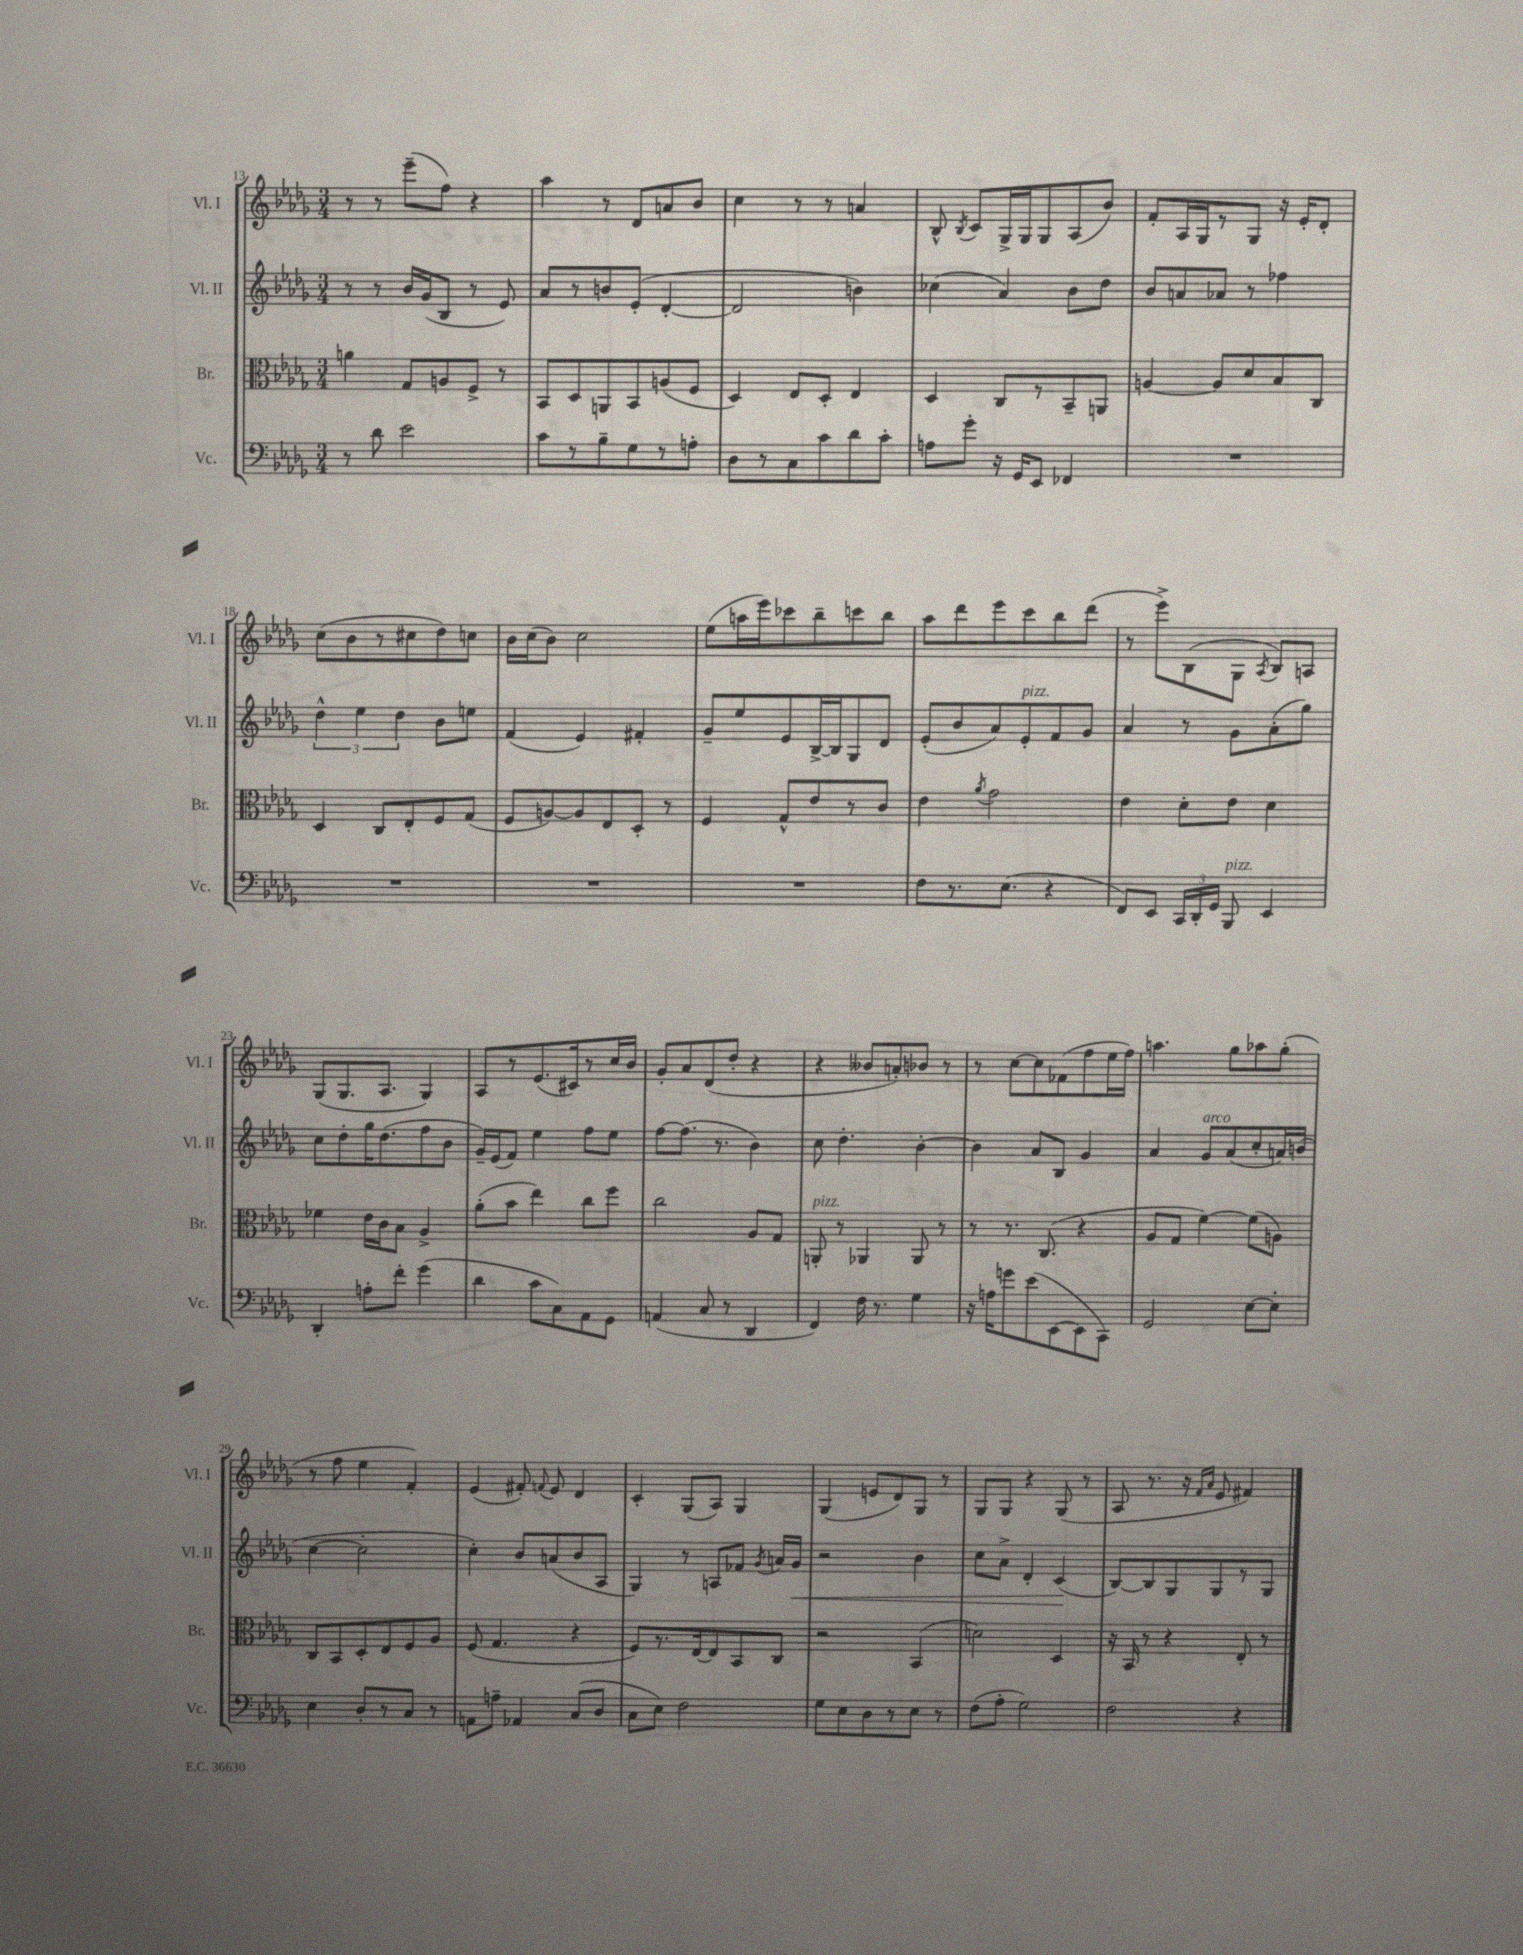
<<
\new StaffGroup <<
\new Staff = "s0" \with { instrumentName = "Vl. I" shortInstrumentName = "Vl. I" } {
    \clef treble \key des \major \numericTimeSignature \time 3/4
    \autoBeamOff r8 r8 ees'''8[--( f''8]) r4 |
    aes''4 r8 des'8[ a'8 bes'8] |
    c''4 r8 r8 a'4 |
    bes8-^ \acciaccatura { bes8 } c'8[ ges16-> ges16 ges8 aes8( bes'8]) |
    f'8[-. aes16 ges16 r8 ges8] r16 ees'16[-. des'8]-. |
    c''8[( bes'8 r8 cis''8 des''8) c''8] |
    bes'16[ c''16( bes'8]) c''2 |
    ees''8[( a''16 ees'''16) ces'''8 bes''8-- c'''8 bes''8] |
    aes''8[ des'''8 ees'''8 c'''8 bes''8 des'''8]( |
    r8 ees'''8[->) bes8( ges8] \acciaccatura { aes8 } bes8[) a8] |
    ges8[( ges8. aes8.] ges4) |
    aes8[ r8 ees'8.( cis'16) r8 c''16 bes'16] |
    ges'8[-. aes'8 des'8( des''8]-. r4 |
    r4 beses'8[ a'8-.) bes'8] r8 |
    r8 c''8[~ c''8 fes'8( f''8 ees''16 f''16]) |
    a''4. ges''8[ aes''8 ges''8]-.( |
    r8 f''8 ees''4 f'4-.) |
    ees'4( fis'8-.) \appoggiatura { f'8 } ees'8 des'4 |
    c'4-. ges8[( aes8]) ges4 |
    ges4( e'8[ des'8) ges8] r8 |
    ges8[ ges8] r4 ges8( r8 |
    aes8 r8. r16 \grace { f'16[ aes'16] } ees'8 fis'4) \bar "|." |
}
\new Staff = "s1" \with { instrumentName = "Vl. II" shortInstrumentName = "Vl. II" } {
    \clef treble \key des \major \numericTimeSignature \time 3/4
    \autoBeamOff r8 r8 bes'16[ ges'16( bes8] r8 ees'8) |
    aes'8[ r8 b'8 ees'8]-.( des'4~-. |
    des'2 b'4) |
    ces''4( aes'4) bes'8[ des''8] |
    bes'8[ a'8 aes'8] r8 fes''4 |
    \tuplet 3/2 { des''4-^ ees''4 des''4 } bes'8[ e''8] |
    f'4( ees'4) fis'4-. |
    ges'8[-- ees''8 ees'8 bes16~-> bes16 ges8 des'8] |
    ees'8[-.( bes'8 aes'8) ees'8-.^\markup { \italic "pizz." } f'8 ges'8] |
    aes'4 r8 ges'8[ aes'8-.( ges''8]) |
    c''8[ des''8-. ges''16 des''8.( f''8 bes'8] |
    ges'16[--) ees'16( f'8]) ees''4 f''8[ ees''8] |
    f''8[~ f''8.]( r8. bes'4) |
    c''8 des''4.-. bes'4~-. |
    bes'4 aes'8[ bes8] ges'4 |
    aes'4 ges'8[^\markup { \italic "arco" } aes'8( c''8-. a'16) b'16]( |
    c''4~ c''2-. |
    c''4-.) bes'8[ a'8( bes'8 aes8] |
    ges4) r8 a8[ fes'8] \acciaccatura { ges'8 } a'16[ ges'16]\< |
    r2 bes'4 |
    c''8[ aes'8]-> des'4-. c'4\!( |
    bes8[~) bes8 ges8 ges8 r8 ges8] \bar "|." |
}
\new Staff = "s2" \with { instrumentName = "Br." shortInstrumentName = "Br." } {
    \clef alto \key des \major \numericTimeSignature \time 3/4
    \autoBeamOff a'4 ges8[ a8 f8]-> r8 |
    bes,8[ des8 a,8 bes,8 a8( f8] |
    des4) ees8[ des8]-. ees4 |
    des4 c8[ r8 bes,8-- a,8] |
    a4~ a8[ des'8 bes8 c8] |
    des4 c8[ ees8-. f8 ges8]( |
    f8[ a8~) a8 ees8 des8]-. r8 |
    f4 ges8[-^ ees'8 r8 c'8] |
    ees'4 \acciaccatura { aes'8 } ges'2 |
    ees'4 des'8[-. ees'8] des'4 |
    fes'4 ees'16[ c'16 bes8] aes4-> |
    aes'8[-.( bes'8] ees''4) c''8[ f''8] |
    c''2 aes8[ ges8] |
    a,8-.^\markup { \italic "pizz." } r8 aes,4 aes,8 r8 |
    r8 r8. c8.( r4 |
    aes8[ ges8] f'4~) f'8[( a8]) |
    c8[ bes,8 des8-. ees8 f8 aes8] |
    f8( ges4. r4 |
    f8[) r8. ees16~ ees8 bes,8 c8] |
    r2 bes,4( |
    d'2) des4 |
    r16 bes,16 r8 r4 ees8-. r8 \bar "|." |
}
\new Staff = "s3" \with { instrumentName = "Vc." shortInstrumentName = "Vc." } {
    \clef bass \key des \major \numericTimeSignature \time 3/4
    \autoBeamOff r8 des'8 ees'2 |
    c'8[ r8 bes8-- ges8 r8 a8]-. |
    des8[ r8 c8 c'8 des'8 c'8]-. |
    a8[ ges'8]-. r16 ges,16[ ees,8] fes,4 |
    R2. |
    R2. |
    R2. |
    R2. |
    f8[ r8. ees8.]( r4 |
    f,8[) ees,8] \tuplet 3/2 { c,16[ des,16-. ges,16] } bes,,8^\markup { \italic "pizz." } ees,4 |
    des,4-. a8[-. f'8]-. ges'4( |
    des'4 c'8[ c8) aes,8 ges,8] |
    a,4( c8 r8 des,4 |
    f,4) f16 r8. ges4 |
    r16 a16[ g'8 ees'8( ees,8~ ees,8 c,8]) |
    ges,2 ees8[~ ees8]-. |
    ees4 des8[-. r8 c8] r8 |
    a,8[ a8]-- aes,4 c8[( des8] |
    c8[ ees8]) f2 |
    ges8[ ees8 des8 r8 ees8] r8 |
    f8[( aes8]-. ges2) |
    f2 r4 \bar "|." |
}
>>
>>
\layout { \context { \Score currentBarNumber = #13 } }
